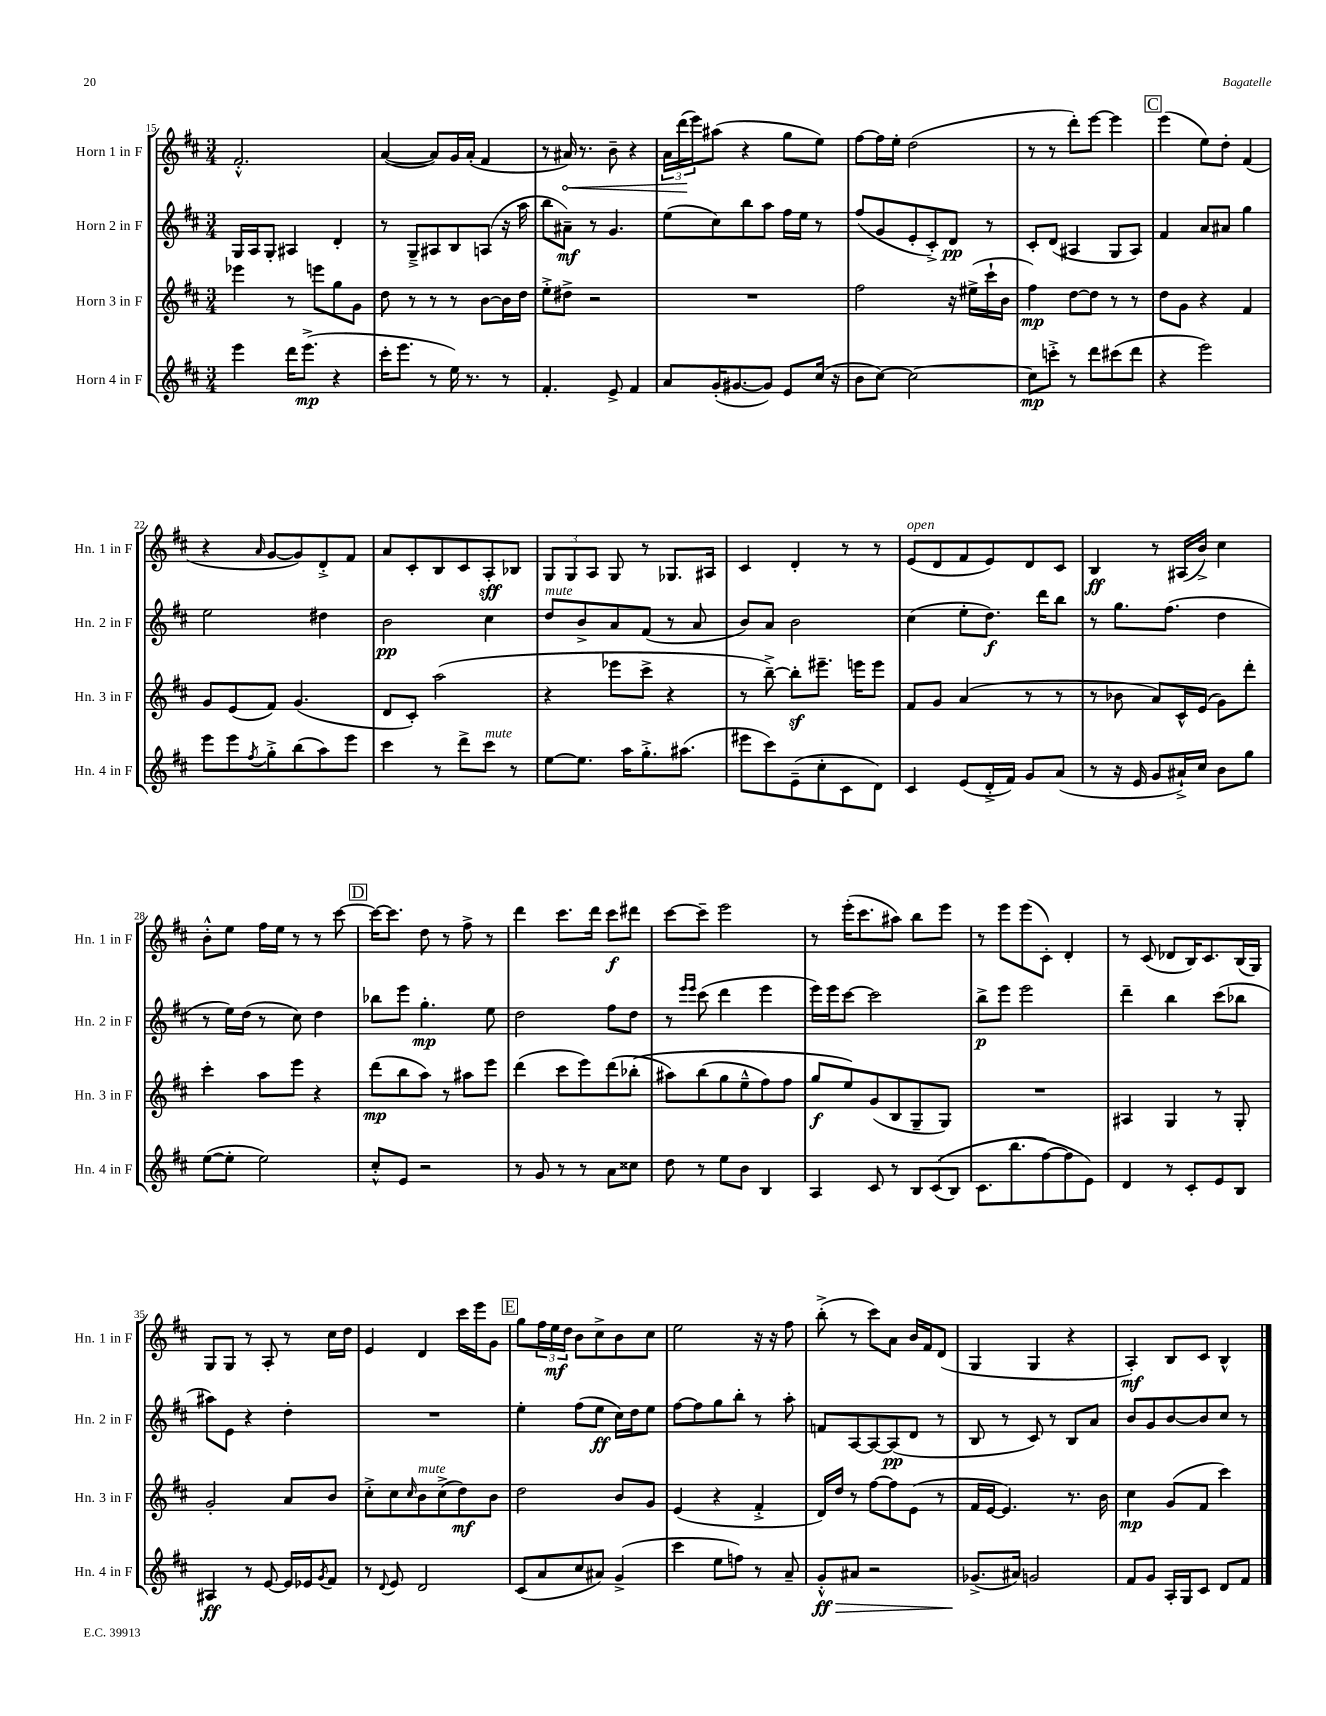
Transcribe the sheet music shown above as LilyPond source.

<<
\new StaffGroup <<
\new Staff = "s0" \with { instrumentName = "Horn 1 in F" shortInstrumentName = "Hn. 1 in F" } {
    \clef treble \key d \major \numericTimeSignature \time 3/4
    fis'2.-.-^ |
    a'4~( a'8) g'16 a'16-.( fis'4 |
    r8 \once \override Hairpin.circled-tip = ##t ais'16\<) r8. b'8-- r4 |
    \tuplet 3/2 { a'16 d'''16\!( e'''16) } ais''8( r4 g''8 e''8) |
    fis''8~ fis''16 e''16-. d''2( |
    r8 r8 d'''8-.) e'''8~ e'''4 |
    \mark \markup { \box "C" } e'''4( e''8) d''8-. fis'4( |
    r4 \grace { a'16 } g'8~ g'8) d'8-.-> fis'8 |
    a'8 cis'8-. b8 cis'8 a8-.\sff bes8 |
    \tuplet 3/2 { g8 g8 a8 } g8 r8 ges8. ais16 |
    cis'4 d'4-. r8 r8 |
    e'8^\markup { \italic "open" }( d'8 fis'8 e'8) d'8 cis'8 |
    b4\ff r8 ais16( b'16->) cis''4 |
    b'8-.-^ e''8 fis''16 e''16 r8 r8 cis'''8~ |
    \mark \markup { \box "D" } cis'''16~ cis'''8. d''8 r8 fis''8-> r8 |
    d'''4 cis'''8. d'''16 cis'''8\f dis'''8 |
    cis'''8~ cis'''8-- e'''2 |
    r8 e'''16-.( cis'''8. ais''8) b''8 e'''8 |
    r8 e'''8 e'''8( cis'8-.) d'4-. |
    r8 cis'8( des'8 b16) cis'8. b16( g16) |
    g8 g8 r8 a8-. r8 cis''16 d''16 |
    e'4 d'4 cis'''16 e'''16 g'8 |
    \mark \markup { \box "E" } g''8 \tuplet 3/2 { fis''16 e''16\mf d''16 } b'8 cis''8-> b'8 cis''8 |
    e''2 r16 r16 fis''8 |
    b''8-.->( r8 cis'''8) a'8 b'16 fis'16 d'8( |
    g4 g4 r4 |
    a4-.\mf) b8 cis'8 b4-^ \bar "|." |
}
\new Staff = "s1" \with { instrumentName = "Horn 2 in F" shortInstrumentName = "Hn. 2 in F" } {
    \clef treble \key d \major \numericTimeSignature \time 3/4
    g16 a16 g8-. ais4 d'4-. |
    r8 g8---> ais8 b8 a8( r16 a''16 |
    b''8 ais'8--\mf) r8 g'4. |
    e''8( cis''8) b''8 a''8 fis''16 e''16 r8 |
    fis''8( g'8 e'8-. cis'8-.->) d'8\pp r8 |
    cis'8-. d'8( ais4 g8 ais8) |
    \mark \markup { \box "C" } fis'4 a'8 ais'8 g''4 |
    e''2 dis''4 |
    b'2\pp cis''4 |
    d''8^\markup { \italic "mute" } b'8-> a'8 fis'8( r8 a'8 |
    b'8) a'8 b'2 |
    cis''4( e''8-. d''8.\f) d'''16 b''8 |
    r8 g''8. fis''8.( d''4 |
    r8 e''16) d''16( r8 cis''8) d''4 |
    \mark \markup { \box "D" } bes''8 e'''8 g''4.-.\mp e''8 |
    d''2 fis''8 d''8 |
    r8 \grace { e'''16 e'''16 } cis'''8( d'''4 e'''4 |
    e'''16) e'''16 cis'''8~ cis'''2 |
    b''8->\p e'''8 e'''2 |
    d'''4-- b''4 cis'''8( bes''8 |
    ais''8) e'8 r4 d''4-. |
    R2. |
    \mark \markup { \box "E" } e''4-. fis''8( e''8\ff cis''16) d''16 e''8 |
    fis''8~ fis''8 g''8 b''8-. r8 a''8-. |
    f'8 a8~ a8~ a8\pp( d'8 r8 |
    b8 r8 cis'8) r8 b8 a'8 |
    b'8 g'8 b'8~ b'8 cis''8 r8 \bar "|." |
}
\new Staff = "s2" \with { instrumentName = "Horn 3 in F" shortInstrumentName = "Hn. 3 in F" } {
    \clef treble \key d \major \numericTimeSignature \time 3/4
    ees'''4 r8 e'''8 g''8 g'8 |
    d''8 r8 r8 r8 b'8~ b'16 d''16 |
    e''8-.-> dis''8-> r2 |
    R2. |
    fis''2 r16 eis''16->( cis'''16-! b'16 |
    fis''4\mp) d''8~ d''8 r8 r8 |
    \mark \markup { \box "C" } d''8 g'8 r4 fis'4 |
    g'8 e'8( fis'8) g'4.( |
    d'8 cis'8-.) a''2( |
    r4 ees'''8 cis'''8-> r4 |
    r8 b''8~--->) b''8-.\sf eis'''8.-- e'''16 e'''8 |
    fis'8 g'8 a'4( r8 r8 |
    r8 bes'8 a'8) cis'16-^ e'16( g'8) d'''8-. |
    cis'''4-. a''8 e'''8 r4 |
    \mark \markup { \box "D" } d'''8\mp( b''8 a''8) r8 ais''8 e'''8 |
    d'''4( cis'''8 e'''8) d'''8( bes''8-.\( |
    ais''8) b''8( g''8 e''8---^ fis''8) fis''8 |
    g''8\f e''8\) g'8( b8 g8-- g8) |
    R2. |
    ais4 g4 r8 g8-. |
    g'2-. a'8 b'8 |
    cis''8-.-> cis''8 \grace { cis''16 } b'8^\markup { \italic "mute" } cis''8->( d''8\mf) b'8 |
    \mark \markup { \box "E" } d''2 b'8 g'8 |
    e'4( r4 fis'4-.-> |
    d'16) d''16 r8 fis''8~ fis''8 e'8( r8 |
    fis'16 e'16~ e'4.) r8. b'16 |
    cis''4\mp g'8( fis'8 cis'''4) \bar "|." |
}
\new Staff = "s3" \with { instrumentName = "Horn 4 in F" shortInstrumentName = "Hn. 4 in F" } {
    \clef treble \key d \major \numericTimeSignature \time 3/4
    e'''4 d'''16 e'''8.->\mp( r4 |
    cis'''16-. e'''8. r8 e''16) r8. r8 |
    fis'4.-. e'8-> fis'4 |
    a'8 g'16-.( gis'8.~ gis'8) e'8 cis''16( r16 |
    b'8 cis''8~) cis''2~ |
    cis''8\mp c'''8-.-> r8 d'''8 cis'''8( d'''8 |
    \mark \markup { \box "C" } r4 e'''2) |
    e'''8 e'''8 \acciaccatura { fis''8 } g''8-.-> b''8( a''8) e'''8 |
    cis'''4 r8 d'''8-> cis'''8^\markup { \italic "mute" } r8 |
    e''8~ e''8. a''16 g''8.-.-> ais''8.( |
    eis'''8 cis'''8) e'8--( cis''8-. cis'8 d'8) |
    cis'4 e'8( d'16-.-> fis'16) g'8 a'8( |
    r8 r16 e'16 g'8 ais'16-!->) cis''16 b'8 g''8 |
    e''8~( e''8-. e''2) |
    \mark \markup { \box "D" } cis''8-.-^ e'8 r2 |
    r8 g'8 r8 r8 a'8 cisis''8 |
    d''8 r8 e''8 b'8 b4 |
    a4 cis'8 r8 \tuplet 3/2 { b8 cis'8(\( b8) } |
    cis'8. b''8.( fis''8~\) fis''8 e'8) |
    d'4 r8 cis'8-. e'8 b8 |
    ais4\ff r8 e'8~ e'16 ees'16 \acciaccatura { g'8 } fis'8 |
    r8 \appoggiatura { d'8 } e'8 d'2 |
    \mark \markup { \box "E" } cis'8( a'8 cis''8 ais'8) g'4->( |
    cis'''4 e''8 f''8) r8 a'8-- |
    g'8-.-^\ff\> ais'8 r2 |
    ges'8.->\!( ais'16) g'2 |
    fis'8 g'8 a16-. g16 cis'8 d'8 fis'8 \bar "|." |
}
>>
>>
\layout { \context { \Score currentBarNumber = #15 } }
